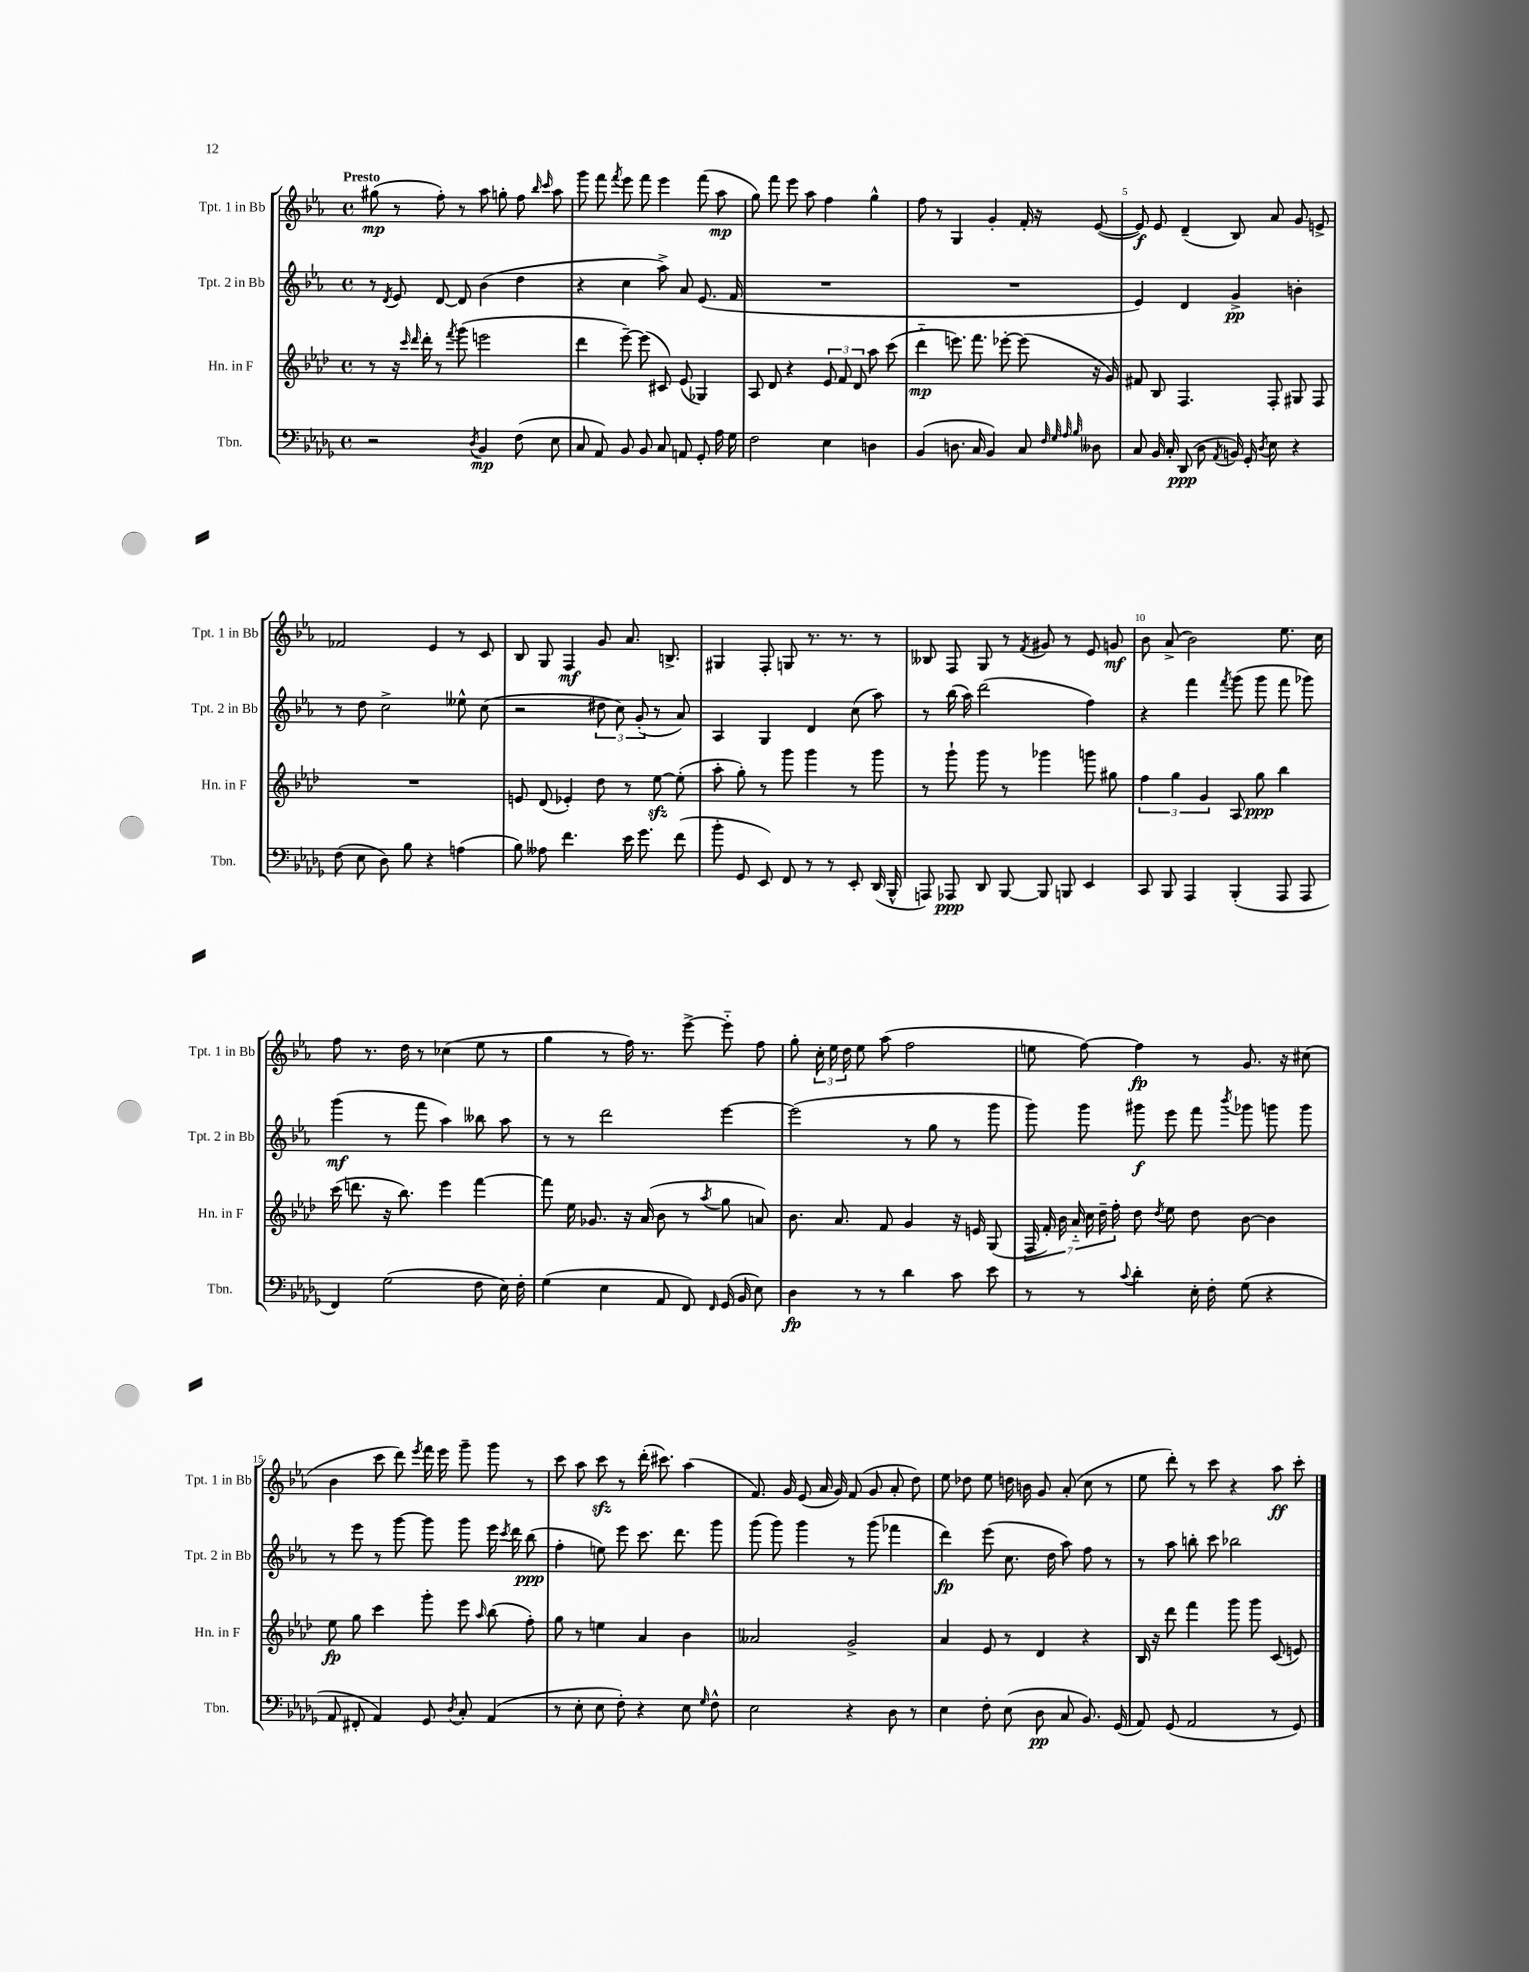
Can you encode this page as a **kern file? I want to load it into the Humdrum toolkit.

**kern	**dynam	**kern	**dynam	**kern	**dynam	**kern	**dynam
*part4	*part4	*part3	*part3	*part2	*part2	*part1	*part1
*staff4	*staff4	*staff3	*staff3	*staff2	*staff2	*staff1	*staff1
*I"Tbn.	*	*I"Hn. in F	*	*I"Tpt. 2 in Bb	*	*I"Tpt. 1 in Bb	*
*I'Tbn.	*	*I'Hn. in F	*	*I'Tpt. 2 in Bb	*	*I'Tpt. 1 in Bb	*
*clefF4	*	*clefG2	*	*clefG2	*	*clefG2	*
*k[b-e-a-d-g-]	*	*k[b-e-a-d-]	*	*k[b-e-a-]	*	*k[b-e-a-]	*
*M4/4	*	*M4/4	*	*M4/4	*	*M4/4	*
*met(c)	*	*met(c)	*	*met(c)	*	*met(c)	*
=1	=1	=1	=1	=1	=1	=1	=1
!	!	!	!	!	!	!LO:TX:a:B:t=Presto	!
2r	.	8r	.	8r	.	(8gg#X\	mp
.	.	.	.	8qd/	.	.	.
.	.	16r	.	8e-/	.	8r	.
.	.	16qqccc/	.	.	.	.	.
.	.	16qqddd-/	.	.	.	.	.
.	.	16ddd-'\	.	.	.	.	.
.	.	8r	.	[8d/	.	8ff'\)	.
.	.	8qfff/	.	.	.	.	.
.	.	(8ggg\	.	8d/]	.	8r	.
8qD-/	.	.	.	.	.	.	.
4BB-/	mp	2eeen\	.	(4b-\	.	8aa-\	.
.	.	.	.	.	.	8ggn'\	.
(8F\	.	.	.	4dd\	.	8ff\	.
.	.	.	.	.	.	16qqbb-/	.
.	.	.	.	.	.	16qqccc/	.
8E-\	.	.	.	.	.	8aa-\	.
=2	=2	=2	=2	=2	=2	=2	=2
8C/	.	4ddd-\	.	4r	.	8ggg\	.
8AA-/)	.	.	.	.	.	8fff\	.
.	.	.	.	.	.	8qfff/	.
8BB-/	.	[8eee-~\)	.	4cc\	.	8eee-\	.
8BB-/	.	(8eee-\]	.	.	.	8fff\	.
8C/	.	8c#X/)	.	8aa-^\)	.	4eee-\	.
8AAn/	.	(8e-/	.	8a-/	.	.	.
8GG-'/	.	4G-X/)	.	(8.e-/	.	(8fff\	.
16A-\	.	.	.	.	.	8aa-\	mp
16G-\	.	.	.	16f/	.	.	.
=3	=3	=3	=3	=3	=3	=3	=3
2F\	.	8A-/	.	1r	.	8gg\)	.
.	.	8d-/	.	.	.	8fff\	.
.	.	4r	.	.	.	8eee-\	.
.	.	.	.	.	.	8aa-\	.
4E-\	.	12e-/	.	.	.	4ff\	.
.	.	12f/	.	.	.	.	.
.	.	12d-/	.	.	.	.	.
4Dn\	.	8aa-\	.	.	.	4gg^^\	.
.	.	(8ccc\	.	.	.	.	.
=4	=4	=4	=4	=4	=4	=4	=4
(4BB-/	.	4ddd-\	mp	1r	.	8ff\	.
.	.	.	.	.	.	8r	.
8.Dn\	.	8.eeen\)	.	.	.	4G/	.
16C/	.	8.fff\	.	.	.	.	.
4BB-/)	.	.	.	.	.	4g'/	.
.	.	[8eee-X'\	.	.	.	.	.
8C/	.	(8eee-\]	.	.	.	16f'/	.
.	.	.	.	.	.	16r	.
32qqF/	.	.	.	.	.	.	.
32qqG-/	.	.	.	.	.	.	.
32qqA-/	.	.	.	.	.	.	.
32qqB-/	.	.	.	.	.	.	.
8D--X\	.	16r	.	.	.	([8e-/	.
.	.	16g/)	.	.	.	.	.
=5	=5	=5	=5	=5	=5	=5	=5
8C/	.	8f#X/	.	4e-/)	.	8e-/])	f
16BB-/	.	8B-/	.	.	.	8e-/	.
16C'/	.	.	.	.	.	.	.
(8DD-/	ppp	4.F/	.	4d/	.	(4d~/	.
8D-\	.	.	.	.	.	.	.
8qAA-/	.	.	.	.	.	.	.
16BBn/)	.	.	.	4g^/	pp	8B-/)	.
16GG-'/	.	.	.	.	.	.	.
8qD-/	.	.	.	.	.	.	.
8E-\	.	8F'/	.	.	.	8a-/	.
4r	.	8G#X/	.	4bn'\	.	8g/	.
.	.	8F/	.	.	.	8en^/	.
!!LO:LB:g=z
=6	=6	=6	=6	=6	=6	=6	=6
(8F\	.	1r	.	8r	.	2f-X/	.
8E-\	.	.	.	8dd\	.	.	.
8D-\)	.	.	.	2cc^\	.	.	.
8B-\	.	.	.	.	.	.	.
4r	.	.	.	.	.	4e-/	.
(4An\	.	.	.	8ee--X^^\	.	8r	.
.	.	.	.	(8cc\	.	8c/	.
=7	=7	=7	=7	=7	=7	=7	=7
8B-\)	.	8en/	.	2r	.	8B-/	.
8A--X\	.	(8d-/	.	.	.	8G/	.
4.f\	.	4e-X'/)	.	.	.	4F/	mf
.	.	8dd-\	.	12dd#X\	.	8g/	.
.	.	.	.	12cc\)	.	.	.
16e-\	.	8r	.	.	.	8.a-/	.
.	.	.	.	(12g'/	.	.	.
8.g-\	.	.	.	.	.	.	.
.	.	[8ee-zz\	.	8r	.	.	.
.	.	.	.	.	.	8.Bn^/	.
(8f\	.	(8ee-'\]	.	8a-/)	.	.	.
=8	=8	=8	=8	=8	=8	=8	=8
8b-'\	.	8aa-'\	.	4A-/	.	4G#X/	.
8GG-/	.	8gg'\)	.	.	.	.	.
8EE-/)	.	8r	.	4G/	.	8F'/	.
8FF/	.	8ggg\	.	.	.	8Gn/	.
8r	.	4ggg\	.	4d/	.	8.r	.
8r	.	.	.	.	.	.	.
.	.	.	.	.	.	8.r	.
8EE-'/	.	8r	.	(8cc\	.	.	.
(16DD-/	.	8ggg\	.	8aa-\)	.	8r	.
16BBB-^^/	.	.	.	.	.	.	.
=9	=9	=9	=9	=9	=9	=9	=9
8AAAn/)	.	8r	.	8r	.	8B--X/	.
8AAA-X/	ppp	8ggg`\	.	(16bb-\	.	8F/	.
.	.	.	.	16aa-\)	.	.	.
8DD-/	.	8ggg\	.	(2ddd\	.	8G/	.
[8BBB-/	.	8r	.	.	.	8r	.
.	.	.	.	.	.	8qf/	.
8BBB-/]	.	4ggg-X\	.	.	.	8g#X/	.
8BBBn/	.	.	.	.	.	8r	.
4EE-/	.	8gggn\	.	4ff\)	.	8e-/	.
.	.	8gg#X\	.	.	.	8gn/	mf
=10	=10	=10	=10	=10	=10	=10	=10
8CC/	.	6ff\	.	4r	.	8b-\	.
8BBB-/	.	.	.	.	.	(8a-^/	.
.	.	6gg\	.	.	.	.	.
4AAA-/	.	.	.	4fff\	.	2b-\)	.
.	.	6g/	.	.	.	.	.
.	.	.	.	8qfff/	.	.	.
(4BBB-'/	.	8A-/	.	(8ggg\	.	.	.
.	.	8gg\	ppp	8ggg\	.	.	.
8AAA-/	.	4bb-\	.	8fff\	.	8.ee-\	.
8AAA-/	.	.	.	8ggg-X\)	.	.	.
.	.	.	.	.	.	16cc\	.
!!LO:LB:g=z
=11	=11	=11	=11	=11	=11	=11	=11
4FF/)	.	(16ccc\	.	(4ggg\	mf	8ff\	.
.	.	8.dddn\	.	.	.	.	.
.	.	.	.	.	.	8.r	.
(2G-\	.	16r	.	8r	.	.	.
.	.	8.bb-\)	.	.	.	16dd\	.
.	.	.	.	8fff\	.	8r	.
.	.	4eee-\	.	4aa-\)	.	(4cc-X\	.
8F\	.	[4fff\	.	8bb--X\	.	8ee-\	.
16E-\)	.	.	.	8aa-\	.	8r	.
16F'\	.	.	.	.	.	.	.
=12	=12	=12	=12	=12	=12	=12	=12
(4G-\	.	8fff\]	.	8r	.	4gg\	.
.	.	16ee-\	.	8r	.	.	.
.	.	8.g-X/	.	.	.	.	.
4E-\	.	.	.	2ddd\	.	8r	.
.	.	16r	.	.	.	16ff\)	.
.	.	(16a-/	.	.	.	8.r	.
8AA-/	.	8b-\	.	.	.	.	.
8FF/)	.	8r	.	.	.	[8eee-^\	.
16qqFF/	.	8qaa-/	.	.	.	.	.
(16GG-/	.	8gg\	.	[4eee-\	.	8eee-\]	.
16BB-/	.	.	.	.	.	.	.
8E-\)	.	8an/)	.	.	.	8ff\	.
=13	=13	=13	=13	=13	=13	=13	=13
4D-\	fp	8.b-\	.	(2eee-\]	.	8gg'\	.
.	.	.	.	.	.	24cc'\	.
.	.	.	.	.	.	24ee-\	.
.	.	8.a-/	.	.	.	.	.
.	.	.	.	.	.	24dd\	.
8r	.	.	.	.	.	8ee-\	.
8r	.	8f/	.	.	.	(8aa-\	.
4d-\	.	4g/	.	8r	.	2ff\	.
.	.	.	.	8gg\	.	.	.
8c\	.	16r	.	8r	.	.	.
.	.	16en/	.	.	.	.	.
8e-\	.	(8G/	.	8ggg\	.	.	.
=14	=14	=14	=14	=14	=14	=14	=14
8r	.	28F/	.	8ggg\)	.	8een\	.
.	.	28f'/)	.	.	.	.	.
.	.	28b-\	.	.	.	.	.
.	.	28a-/	.	.	.	.	.
8r	.	.	.	8ggg\	.	[8ff\)	.
.	.	28cc\	.	.	.	.	.
.	.	28dd-~\	.	.	.	.	.
.	.	28ff'\	.	.	.	.	.
8qqc/	.	.	.	.	.	.	.
4d-'\	.	8dd-\	.	8ggg#X\	f	4ff\]	fp
.	.	8qdd-/	.	.	.	.	.
.	.	8ee-\	.	8eee-\	.	.	.
16E-'\	.	8dd-\	.	8fff\	.	8r	.
16F'\	.	.	.	.	.	.	.
.	.	.	.	8qbbb-/	.	.	.
(8G-\	.	[8b-\	.	8ggg-X\	.	8.g/	.
4r	.	4b-\]	.	8gggn\	.	.	.
.	.	.	.	.	.	16r	.
.	.	.	.	8ggg\	.	(8cc#X\	.
!!LO:LB:g=z
=15	=15	=15	=15	=15	=15	=15	=15
8AA-/	.	8ee-\	fp	8r	.	4b-\	.
8FF#X'/	.	8gg\	.	8eee-\	.	.	.
4AA-/)	.	4ccc\	.	8r	.	8ccc\	.
.	.	.	.	[8ggg\	.	8ddd\)	.
.	.	.	.	.	.	8qeee-/	.
8GG-/	.	8ggg'\	.	8ggg\]	.	16fff\	.
.	.	.	.	.	.	16eee-\	.
8qD-/	.	.	.	.	.	.	.
8C'/	.	8eee-\	.	8ggg\	.	8ggg~\	.
.	.	16qqaa-/	.	.	.	.	.
(4AA-/	.	(8bb-\	.	16eee-\	.	8ggg\	.
.	.	.	.	8qccc/	.	.	.
.	.	.	.	16ddd\	.	.	.
.	.	8ff'\)	.	(8bb-\	ppp	8r	.
=16	=16	=16	=16	=16	=16	=16	=16
8r	.	8gg\	.	4ff'\	.	8ccc\	.
8E-'\	.	8r	.	.	.	8aa-\	.
8E-\	.	4een\	.	8een\)	.	8ccczz\	.
8F'\)	.	.	.	8eee-\	.	8r	.
4r	.	4a-/	.	8.ccc\	.	(16ddd'\	.
.	.	.	.	.	.	8.ccc#X\)	.
.	.	.	.	8.ddd\	.	.	.
8E-\	.	4b-\	.	.	.	(4aa-\	.
16qqG-/	.	.	.	.	.	.	.
8F^^\	.	.	.	8ggg\	.	.	.
=17	=17	=17	=17	=17	=17	=17	=17
2E-\	.	2a--X/	.	(8ggg\	.	8.f/)	.
.	.	.	.	8ggg\)	.	.	.
.	.	.	.	.	.	16g/	.
.	.	.	.	4ggg\	.	(8e-/	.
.	.	.	.	.	.	16a-/	.
.	.	.	.	.	.	16g/)	.
4r	.	2g^/	.	8r	.	(8f/	.
.	.	.	.	(8ggg\	.	8g/	.
8D-\	.	.	.	4fff-X\	.	8a-'/	.
8r	.	.	.	.	.	8dd\)	.
=18	=18	=18	=18	=18	=18	=18	=18
4E-\	.	4a-/	.	4ddd\)	fp	8ee-\	.
.	.	.	.	.	.	8dd-X\	.
8F'\	.	8e-/	.	(8eee-\	.	8ee-\	.
(8E-\	.	8r	.	8.cc\	.	16ddn\	.
.	.	.	.	.	.	16bn\	.
8D-\	pp	4d-/	.	.	.	8g/	.
.	.	.	.	16dd\	.	.	.
8C/	.	.	.	8aa-\)	.	(8a-'/	.
8.BB-/)	.	4r	.	8ff\	.	8cc\	.
.	.	.	.	8r	.	8r	.
(16GG-/	.	.	.	.	.	.	.
=19	=19	=19	=19	=19	=19	=19	=19
8AA-/)	.	16B-/	.	8r	.	8ee-\	.
.	.	16r	.	.	.	.	.
(8GG-/	.	8ddd-\	.	8aa-\	.	8ddd'\)	.
2AA-/	.	4fff\	.	8bbn'\	.	8r	.
.	.	.	.	8ccc\	.	8ccc\	.
.	.	8ggg\	.	2bb-X\	.	4r	.
.	.	8ggg\	.	.	.	.	.
8r	.	(8c/	.	.	.	8aa-\	ff
8GG-/)	.	8en/)	.	.	.	8ccc'\	.
==	==	==	==	==	==	==	==
*-	*-	*-	*-	*-	*-	*-	*-
